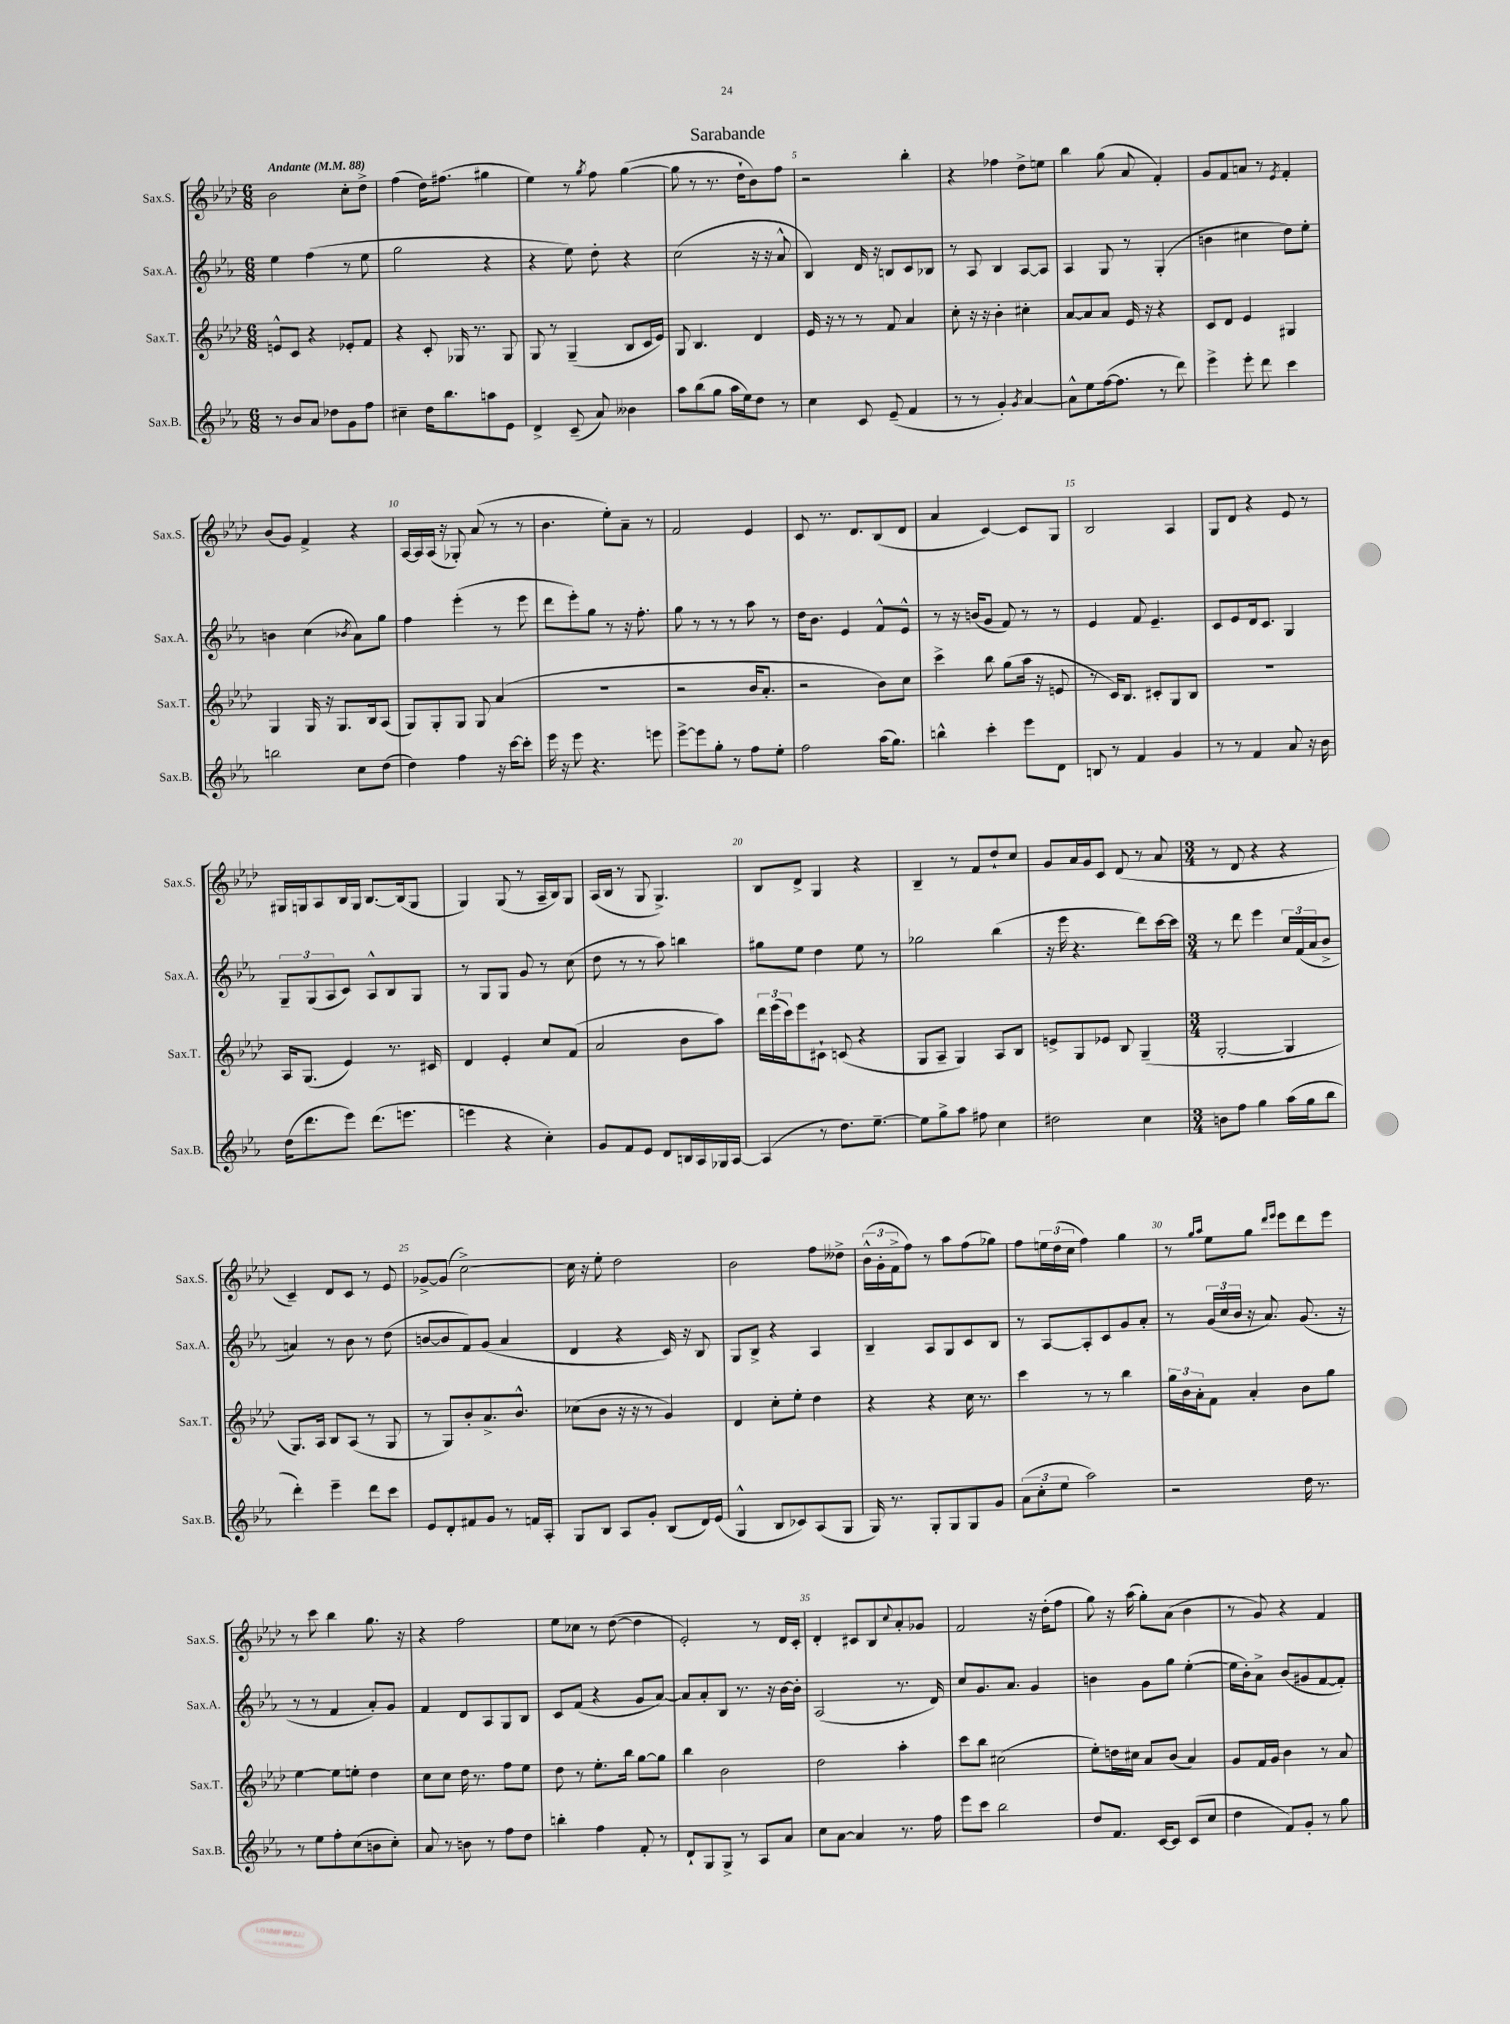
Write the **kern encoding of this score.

**kern	**kern	**kern	**kern
*staff4	*staff3	*staff2	*staff1
*clefG2	*clefG2	*clefG2	*clefG2
*k[b-e-a-]	*k[b-e-a-d-]	*k[b-e-a-]	*k[b-e-a-d-]
*M6/8	*M6/8	*M6/8	*M6/8
*MM88	*MM88	*MM88	*MM88
8r	8e^^/L	4ee-\	2b-\
8b-/L	8c/J	.	.
8a-/J	4r	(4ff\	.
8dd-\L	.	.	.
8g\	8e-'/L	8r	8cc'\L
8ff\J	8f/J	8ee-\	8dd-^\J
=	=	=	=
4cc#~\	4r	2gg\	(4ff\
16dd\LK	8c'/	.	16dd-\LK)
8.bb-\	.	.	(8.ff#\J
.	16G-/	.	.
.	8.r	.	.
8aa\	.	4r	4gg#\
8e-\J	8G-/	.	.
=	=	=	=
4d^/	8G/	4r	4ee-\)
.	8r	.	.
(8c~/	(4G~/	8ee-\)	8r
.	.	.	8qgg/
8a-/)	.	8dd'\	8ff\
4b--\	8B-/L	4r	([4gg\
.	16c/L	.	.
.	16e-/JJ)	.	.
=	=	=	=
8aa-\L	8G/	(2cc\	8gg\]
(8bb-\	4.B-/	.	8r
8gg\J	.	.	8.r
16aa-\LL	.	.	.
16ee-\J)	.	.	16dd-`\LK
8dd\J	4d-/	16r	8b-\)
.	.	16r	.
8r	.	8a-^^/	8ff\J
=	=	=	=
4cc\	16e-/	4B-/)	2r
.	16r	.	.
.	8r	.	.
8c/	8r	16d/	.
.	.	16r	.
(8e-~/	8f/	8B/L	.
4f/	4a-/	8c/	4bb-'\
.	.	8B-/J	.
=	=	=	=
8r	8cc'\	8r	4r
8r	16r	8A-/	.
.	16r	.	.
4g'/)	4b-'\	4B-/	4ff-\
8qg/	.	.	.
[4a-/	4cc#'\	[8A-/L	8dd-^\L
.	.	8A-/]J	8ee\J
=	=	=	=
8a-^^\]L	[8a-/L	4A-/	4bb-\
8ee-\	8a-/]	.	.
([16ff\k	8a-/J	8G/	(8gg\
8.ff\]J	.	.	.
.	16e-/	8r	8a-/
.	16r	.	.
8r	4r	(4G'/	4f'/)
8ddd\)	.	.	.
=	=	=	=
4eee-^\	8c/L	4b\	8g/L
.	8d-/J	.	8f/
8eee-'\	4e-/	4cc#\	8a/J
8ddd\	.	.	8r
.	.	.	8qe-/
4ccc\	4G#/	8dd\L)	4f'/
.	.	8ee-'\J	.
=	=	=	=
2bb\	4G/	4b\	(8b-/L
.	.	.	8g/J)
.	16G/	(4cc\	4f^/
.	16r	.	.
.	8.G/L	.	.
.	.	8qb-/	.
8cc\L	.	8a-\L)	4r
.	16B-/k	.	.
(8dd\J	(8A-/J	8gg\J	.
=	=	=	=
4dd\)	8G/L)	4ff\	[16A-/LL
.	.	.	16A-/]
.	8G'/	.	(16A-/JJ
.	.	.	16r
4ff\	8G/J	(4eee-'\	8G-'/)
.	8G/	.	(8a-/
16r	(4a-/	8r	8r
[16ccc\LK	.	.	.
8ccc'\]J	.	8eee-\	8r
=	=	=	=
16eee-\	2.r	8ddd\L	4.b-\
16r	.	.	.
8eee-\	.	8eee-'\)	.
4.r	.	8gg\J	.
.	.	8r	8ee-'\L)
.	.	16r	8a-~\J
.	.	8.ff'\	.
8eee\	.	.	8r
=	=	=	=
[8eee-^\L	2r	8gg\	2f/
8eee-\]	.	8r	.
8gg'\J	.	8r	.
8r	.	8r	.
8ff\L	16b-/LK	8aa-\	4e-/
.	8.a-'/J	.	.
8ee-'\J	.	8r	.
=	=	=	=
2ff\	2r	16dd\LK	8c/
.	.	8.b-\J	.
.	.	.	8.r
.	.	4e-/	.
.	.	.	8.d-/L
(16aa-\LK	8b-\L)	8f^^/L	(8B-/
8.gg\J)	.	.	.
.	8cc\J	8e-^^/J	8d-/J
=	=	=	=
4bb^^\	4ccc^\	8r	4a-/
.	.	16r	.
.	.	(16b/LK	.
4ccc'\	8bb-\	8g/J	[4c/)
.	(8gg\L	8f/)	.
8eee-\L	16aa-\Jk	8r	8c/]L
.	16r	.	.
8d\J	8e/	8r	8G/J
=	=	=	=
8B/	8r	4e-/	2B-/
8r	16c/LK)	.	.
.	8.B-/J	.	.
4f/	.	8f/	.
.	8c#'/L	4.e-~/	.
4g/	8G/	.	4A-/
.	8B-/J	.	.
=	=	=	=
8r	2.r	8c/L	8G/L
8r	.	8e-/	8d-/J
4f/	.	16d/k	4r
.	.	8.c/J	.
8a-/	.	4G/	8e-/
16r	.	.	8r
16b-\	.	.	.
=	=	=	=
(16dd\LK	16A-/LK	12G~/L	16G#/LL
8.ddd\	(8.G/J	.	16G/J
.	.	(12G/	.
.	.	.	8A-/
.	.	12A-/	.
8eee-\J)	4e-/)	8c/J)	16B-/L
.	.	.	16G/JJ
(8.ddd\L	.	8A-^^/L	[8.B-/L
.	8.r	8B-/	.
8.eee\J	.	.	(16B-/]k
.	.	8G/J	8G/J
.	16c#/	.	.
=	=	=	=
4eee\	4d-/	8r	4G/)
.	.	8G/L	.
4r	4e-'/	8G/J	(8G/
.	.	8g/	8r
4cc'\)	8cc/L	8r	16A-~/LL
.	.	.	16B-/J)
.	(8f/J	(8cc\	8G/J
=	=	=	=
8g/L	2a-/	8dd\	(16A-/LL
.	.	.	16B-/JJ
8f/	.	8r	8r
8e-/J	.	8r	8G/
8d/L	.	8aa-\)	4.G^/)
16B/L	8b-\L	4bb\	.
16A-/	.	.	.
16G-/	8aa-\J)	.	.
[16A-/JJ	.	.	.
=	=	=	=
(4A-/]	24ddd-\LL	8gg#\L	8B-/L
.	(24eee-\	.	.
.	24ccc\J)	.	.
.	8eee-\	8ee-\J	8d-^/J
8r	8c#`\J	4dd\	4G/
8.dd\L)	(8c/	.	.
.	4r	8ee-\	4r
[8.ee-~\J	.	.	.
.	.	8r	.
=	=	=	=
8ee-\]L	8G/L	2gg-\	4B-~/
8gg^\	8A-~/J	.	.
8aa-\J	4G/)	.	8r
8ff#\	.	.	8f/L
4cc\	8A-/L	(4bb-\	8dd-`/
.	8B-/J	.	8cc/J
=	=	=	=
2dd#\	8e^/L	16r	8g/L
.	.	16eee-\	.
.	8G/	4.r	16a-/L
.	.	.	16g/J
.	8e-/J	.	8c/J
.	8B-/	.	(8d-/
4cc\	(4G~/	8ddd\L)	8r
.	.	[16ccc\L	8a-/
.	.	16ccc\]JJ	.
=	=	=	=
*M3/4	*M3/4	*M3/4	*M3/4
8b\L	[2G'/	8r	8r
8ff\J	.	8ddd\	8d-/
4gg\	.	4eee-\	4r
(16aa-\LL	4G/]	24cc/LL	4r
.	.	(24f/	.
16gg\J	.	.	.
.	.	24a-/J	.
8bb-\J	.	8b-^/J	.
=	=	=	=
4ddd'\)	8.G/L)	4a/)	4c~/)
.	16A-/Jk	.	.
4eee-~\	8B-/L	8r	8d-/L
.	(8A-/J	8b-\	8c/J
8ddd\L	8r	8r	8r
8ccc\J	8G/	(8dd\	8e-/
=	=	=	=
8e-/L	8r	[8b/L	[8g-^/L
8d'/	8G/L)	8b/]	(8g-/]J
8f#/	8b-'/	8f/)	[2cc^\)
8g/J	8.a-^/	(8g/J	.
8r	.	4a-/	.
.	8.b-^^/J	.	.
16f/LL	.	.	.
16A-'/JJ	.	.	.
=	=	=	=
8G/L	(8cc-\L	4d/	16cc\]
.	.	.	16r
8B-/J	8b-\J	.	8ee-'\
8A-/L	16r	4r	2dd-\
.	16r	.	.
8g'/J	8r	.	.
(8B-/L	4g/)	16c/)	.
.	.	16r	.
16d/L)	.	8B-/	.
(16e-/JJ	.	.	.
=	=	=	=
4G^^/	4d-/	8G/L	2b-\
.	.	8B-^/J	.
8B-/L	8cc'\L	4r	.
8c-/)	8ee-'\J	.	.
(8A-/	4dd-\	4A-/	8ff\L
8G/J	.	.	8dd--^\J
=	=	=	=
16G/)	4r	4B-~/	(24b-^^\LL
.	.	.	24g'\
8.r	.	.	.
.	.	.	24f^\J
.	.	.	8ff\J)
8G'/L	4r	8A-/L	8r
8G/	.	8G/	8aa-\L
8G/	16cc\	8c/	(8ff\
.	8.r	.	.
8g/J	.	8B-/J	8gg-\J)
=	=	=	=
(12a-\L	4ccc\	8r	8ff\L
12cc'\	.	.	.
.	.	[8A-/L	24ee\L
12ee-\J	.	.	(24dd-\
.	.	.	24cc\JJ
2aa-\)	8r	8A-'/]	4ff\)
.	8r	8c/	.
.	4bb-\	8g/	4gg\
.	.	8a-'/J	.
=	=	=	=
2r	24gg\LL	8r	8r
.	24b-\	.	.
.	24a-'\J	.	.
.	.	.	16qqgg/LL
.	.	.	16qqaa-/JJ
.	8f\J	(24g/LL	8ee-\L
.	.	24cc/	.
.	.	24b-/JJ	.
.	4a-'/	16r	8gg\J
.	.	8.a-/)	.
.	.	.	16qqddd-/LL
.	.	.	16qqeee-/JJ
.	.	.	8eee-\L
16dd\	8b-\L	(8.g/	8ddd-\
8.r	.	.	.
.	8gg\J	.	8eee-\J
.	.	16r	.
=	=	=	=
8r	[4ee-\	8r	8r
8ee-\L	.	8r	8ccc\
8ff'\	8ee-\]L	4f/	4bb-\
(8cc\	8ee'\J	.	.
8b\	4dd-\	8a-'/L)	8.gg\
8cc'\J)	.	8g/J	.
.	.	.	16r
=	=	=	=
8a-/	8cc\L	4f/	4r
8r	8cc\J	.	.
8b\	16dd-\	8d/L	2ff\
.	8.r	.	.
8r	.	8A-/	.
8ff\L	8ff\L	8G/	.
8dd\J	8ee-\J	8B-/J	.
=	=	=	=
4bb'\	8dd-\	8c/L	8ee-\L
.	8r	(8f/J	8cc-\J
4ff\	8.ee-'\L	4r	8r
.	.	.	([8dd-\
.	16bb-\Jk	.	.
8f'/	[8gg\L	8g/L	4dd-\]
8r	8gg\]J	[8a-/J)	.
=	=	=	=
8d`/L	4bb-\	8a-/]L	2e-'/)
8G/	.	8a-'/	.
8G^/J	2b-\	8B-/J	.
8r	.	8.r	.
8A-/L	.	.	8r
.	.	16r	.
8a-/J	.	[16b-\LL	16d-/LL
.	.	16b-'\]JJ	16c'/JJ
=	=	=	=
8cc\L	2dd-\	(2A-/	4d-'/
[8a-\J	.	.	.
4a-/]	.	.	8c#/L
.	.	.	8B-/
.	.	.	8qqcc/
8.r	4aa-'\	8.r	8a-'/
.	.	.	8g-/J
16ff\	.	16d/)	.
=	=	=	=
8eee-\L	8ccc\L	8cc/L	2f/
8ccc\J	8bb-\J	8.g/	.
2bb-\	(2cc#\	.	.
.	.	8.a-/J	.
.	.	4g/	16r
.	.	.	(16dd-'\LK
.	.	.	8ff\J
=	=	=	=
8dd/L	8ee-'\L)	4b\	8gg\)
8.f/J	16dd\L	.	16r
.	16cc#\JJ	.	(16aa-\
.	8a-/L	8g\L	8gg'\L)
[16c/LK	.	.	.
8c/]J	(8b-/J	8gg\J	(8a-\J
(8c/L	4a-/)	([4ee-'\	4b-\
8cc/J	.	.	.
=	=	=	=
4dd\	8g/L	16ee-\]LL	8r
.	.	16b-'\J)	.
.	16f/L	8a-^\J	8g/)
.	16g/JJ	.	.
8f/L)	4b-\	(8b-/L	4r
8g'/J	.	8g#/	.
8r	8r	[8f/	4f/
8gg\	8a-/	8f'/]J)	.
==	==	==	==
*-	*-	*-	*-
